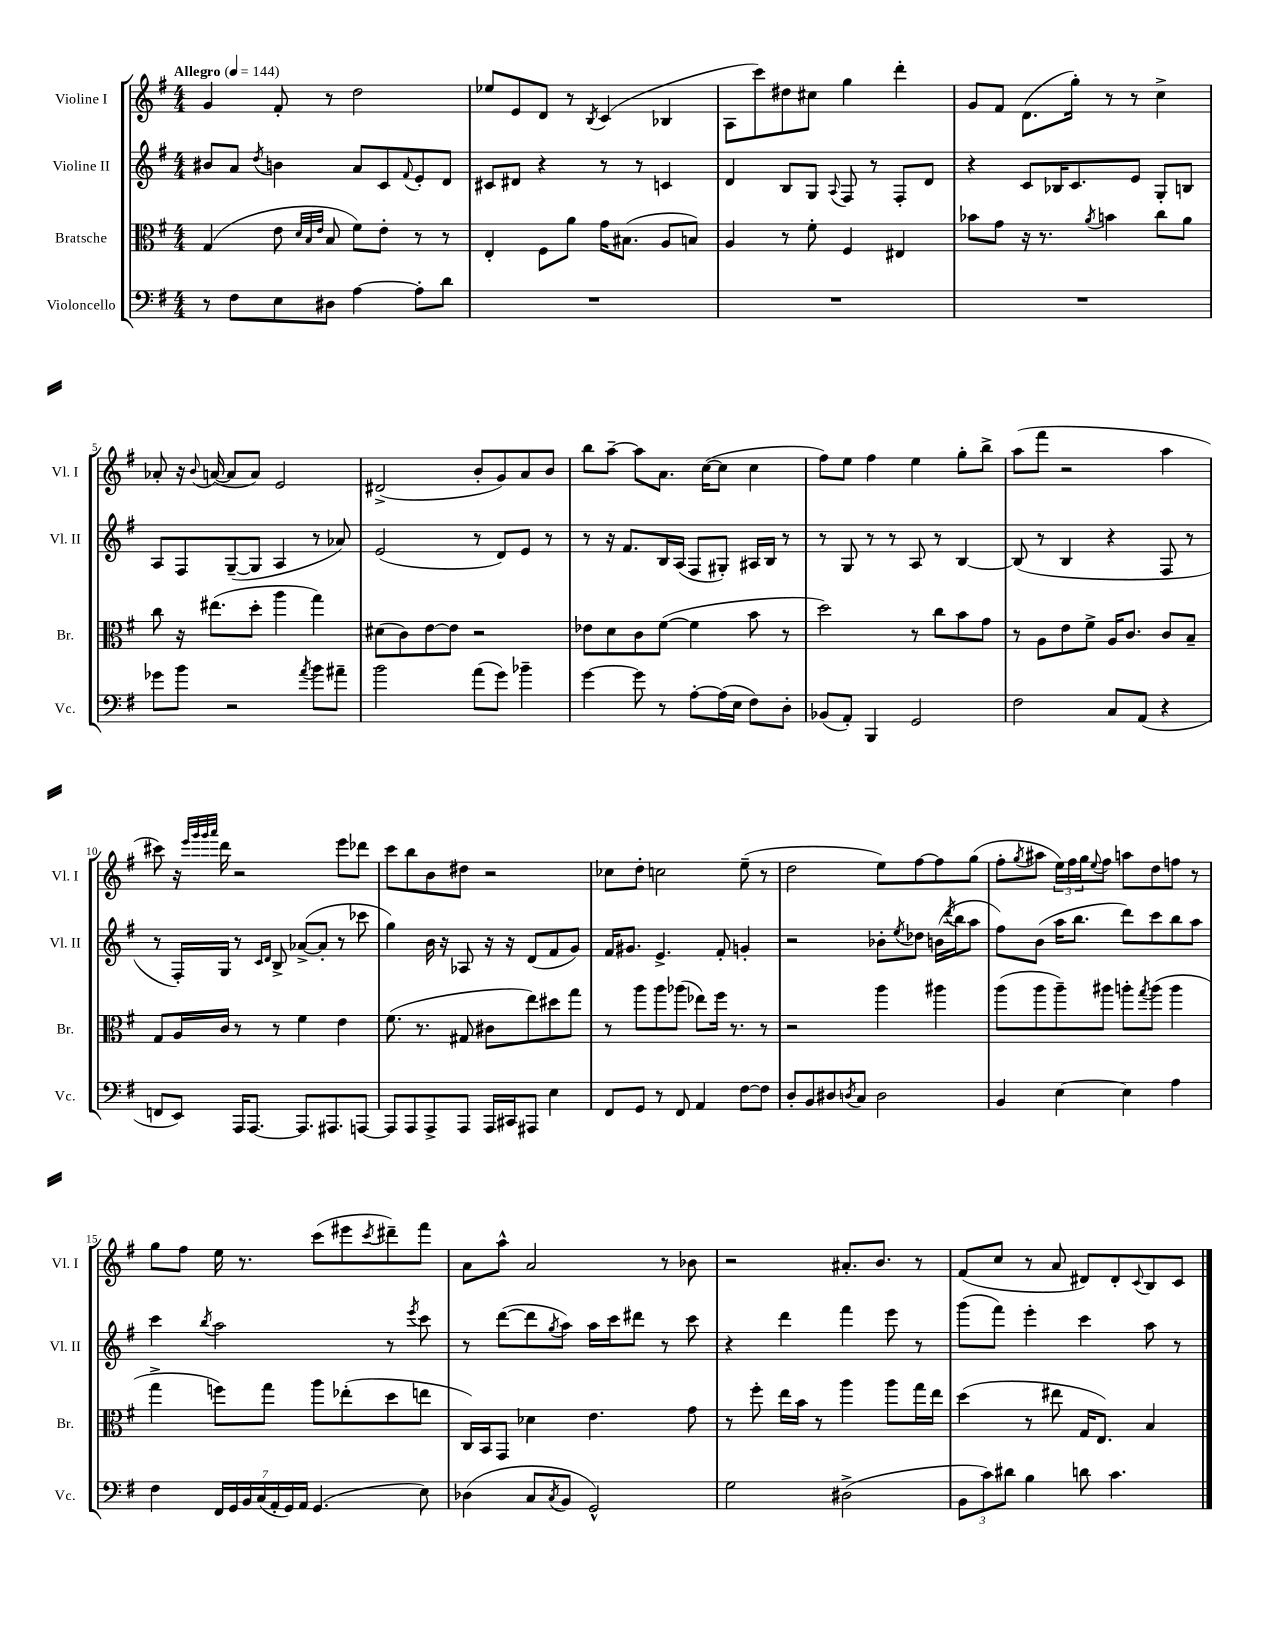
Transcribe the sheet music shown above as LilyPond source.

<<
\new StaffGroup <<
\new Staff = "s0" \with { instrumentName = "Violine I" shortInstrumentName = "Vl. I" } {
    \clef treble \key g \major \numericTimeSignature \time 4/4 \tempo "Allegro" 4 = 144
    g'4 fis'8-. r8 d''2 |
    ees''8 e'8 d'8 r8 \acciaccatura { b8 } c'4( bes4 |
    a8 c'''8) dis''8 cis''8 g''4 d'''4-. |
    g'8 fis'8 d'8.( g''16-.) r8 r8 c''4-> |
    aes'8-. r16 \appoggiatura { b'8 } a'16~( a'8 a'8) e'2 |
    dis'2->( b'8-. g'8) a'8 b'8 |
    b''8 a''8~-- a''8 a'8. c''16~( c''8 c''4 |
    fis''8) e''8 fis''4 e''4 g''8-. b''8-> |
    a''8( fis'''8 r2 a''4 |
    cis'''8) r16 \grace { e'''32 g'''32 g'''32 a'''32 } d'''16 r2 e'''8 des'''8 |
    c'''8 b''8 b'8 dis''8 r2 |
    ces''8 d''8-. c''2 e''8--( r8 |
    d''2 e''8) fis''8~ fis''8 g''8( |
    fis''8-. \acciaccatura { g''8 } ais''8 \tuplet 3/2 { e''16) fis''16 g''16 } \appoggiatura { e''8 } fis''8 a''8 d''8 f''8 r8 |
    g''8 fis''8 e''16 r8. c'''8( eis'''8 \acciaccatura { c'''8 } dis'''8--) fis'''8 |
    a'8 a''8-^ a'2 r8 bes'8 |
    r2 ais'8.-. b'8. r8 |
    fis'8( c''8 r8 a'8 dis'8) dis'8-. \appoggiatura { c'8 } b8 c'8 \bar "|." |
}
\new Staff = "s1" \with { instrumentName = "Violine II" shortInstrumentName = "Vl. II" } {
    \clef treble \key g \major \numericTimeSignature \time 4/4
    bis'8 a'8 \acciaccatura { d''8 } b'4 a'8 c'8 \appoggiatura { fis'8 } e'8-. d'8 |
    cis'8 dis'8 r4 r8 r8 c'4 |
    d'4 b8 g8 \appoggiatura { a8 } fis8 r8 fis8-. d'8 |
    r4 c'8 bes16 c'8. e'8 g8-. b8 |
    a8 fis8 g8~--( g8 a4 r8 aes'8) |
    e'2( r8 d'8) e'8 r8 |
    r8 r16 fis'8. b16 a16( fis8 gis8-.) ais16 b16 r8 |
    r8 g8 r8 r8 a8 r8 b4~ |
    b8( r8 b4 r4 fis8 r8 |
    r8 fis16-.) g16 r8 \grace { c'16 d'16 } b8-> aes'8~->( aes'8-. r8 ces'''8 |
    g''4) b'16 r16 aes8 r16 r16 d'8( fis'8 g'8) |
    fis'16 gis'8. e'4.-> fis'8-. g'4-. |
    r2 bes'8-. \acciaccatura { e''8 } des''8 b'16( \acciaccatura { d'''8 } b''16 a''8 |
    fis''8) b'8( a''16 b''8. d'''8) c'''8 b''8 a''8 |
    c'''4 \acciaccatura { b''8 } a''2 r8 \acciaccatura { e'''8 } c'''8 |
    r8 d'''8~( d'''8 \acciaccatura { g''8 } a''8) a''16 c'''16 dis'''8 r8 c'''8 |
    r4 d'''4 fis'''4 e'''8 r8 |
    g'''8( fis'''8) e'''4-. c'''4 a''8 r8 \bar "|." |
}
\new Staff = "s2" \with { instrumentName = "Bratsche" shortInstrumentName = "Br." } {
    \clef alto \key g \major \numericTimeSignature \time 4/4
    g4( e'8 \grace { d'32 b32 e'32 } b8 fis'8) e'8-. r8 r8 |
    e4-. fis8 a'8 g'16 bis8.( a8 b8) |
    a4 r8 fis'8-. fis4 eis4 |
    bes'8 g'8 r16 r8. \acciaccatura { a'8 } b'4 c''8 a'8 |
    c''8 r16 eis''8.( d''8-. a''4 g''4) |
    dis'8( c'8) e'8~ e'8 r2 |
    ees'8 d'8 c'8 fis'8~( fis'4 b'8 r8 |
    d''2) r8 c''8 b'8 g'8 |
    r8 a8 e'8 fis'8-> a16 c'8. c'8 b8-- |
    g8 a16 c'16 r8 r8 fis'4 e'4 |
    fis'8.( r8. gis8 cis'8 e''8) dis''8 g''8 |
    r8 a''8 a''8 aes''8( ees''8) fis''16 r8. r8 |
    r2 a''4 ais''4 |
    a''8( a''8 a''8--) ais''8 a''8-. \acciaccatura { g''8 } a''8( a''4 |
    g''4-> f''8) g''8 a''8 ees''8-.( d''8 e''8 |
    c16) b,16 g,8 des'4 e'4. g'8 |
    r8 fis''8-. e''16 b'16 r8 a''4 a''8 g''16 e''16 |
    d''4( r8 eis''8 g16 e8.) b4 \bar "|." |
}
\new Staff = "s3" \with { instrumentName = "Violoncello" shortInstrumentName = "Vc." } {
    \clef bass \key g \major \numericTimeSignature \time 4/4
    r8 fis8 e8 dis8 a4~ a8-. d'8 |
    R1 |
    R1 |
    R1 |
    ges'8 b'8 r2 \acciaccatura { a'8 } b'8 ais'8-- |
    b'2 a'8( g'8) bes'4-- |
    g'4~ g'8 r8 a8~-. a16( e16 fis8) d8-. |
    bes,8( a,8-.) b,,4 g,2 |
    fis2 c8 a,8( r4 |
    f,8 e,8) a,,16 a,,8.~ a,,8. ais,,8. a,,8~ |
    a,,8 a,,8 a,,8-> a,,8 a,,16 cis,16 ais,,8 e4 |
    fis,8 g,8 r8 fis,8 a,4 fis8~ fis8 |
    d8-. b,8 dis8 \acciaccatura { d8 } c8 d2 |
    b,4 e4~ e4 a4 |
    fis4 \tuplet 7/4 { fis,16 g,16 b,16 c16( a,16-. g,16) a,16 } g,4.( e8) |
    des4( c8 \acciaccatura { c8 } b,8 g,2-^) |
    g2 dis2->( |
    \tuplet 3/2 { b,8 c'8) dis'8 } b4 d'8 c'4. \bar "|." |
}
>>
>>
